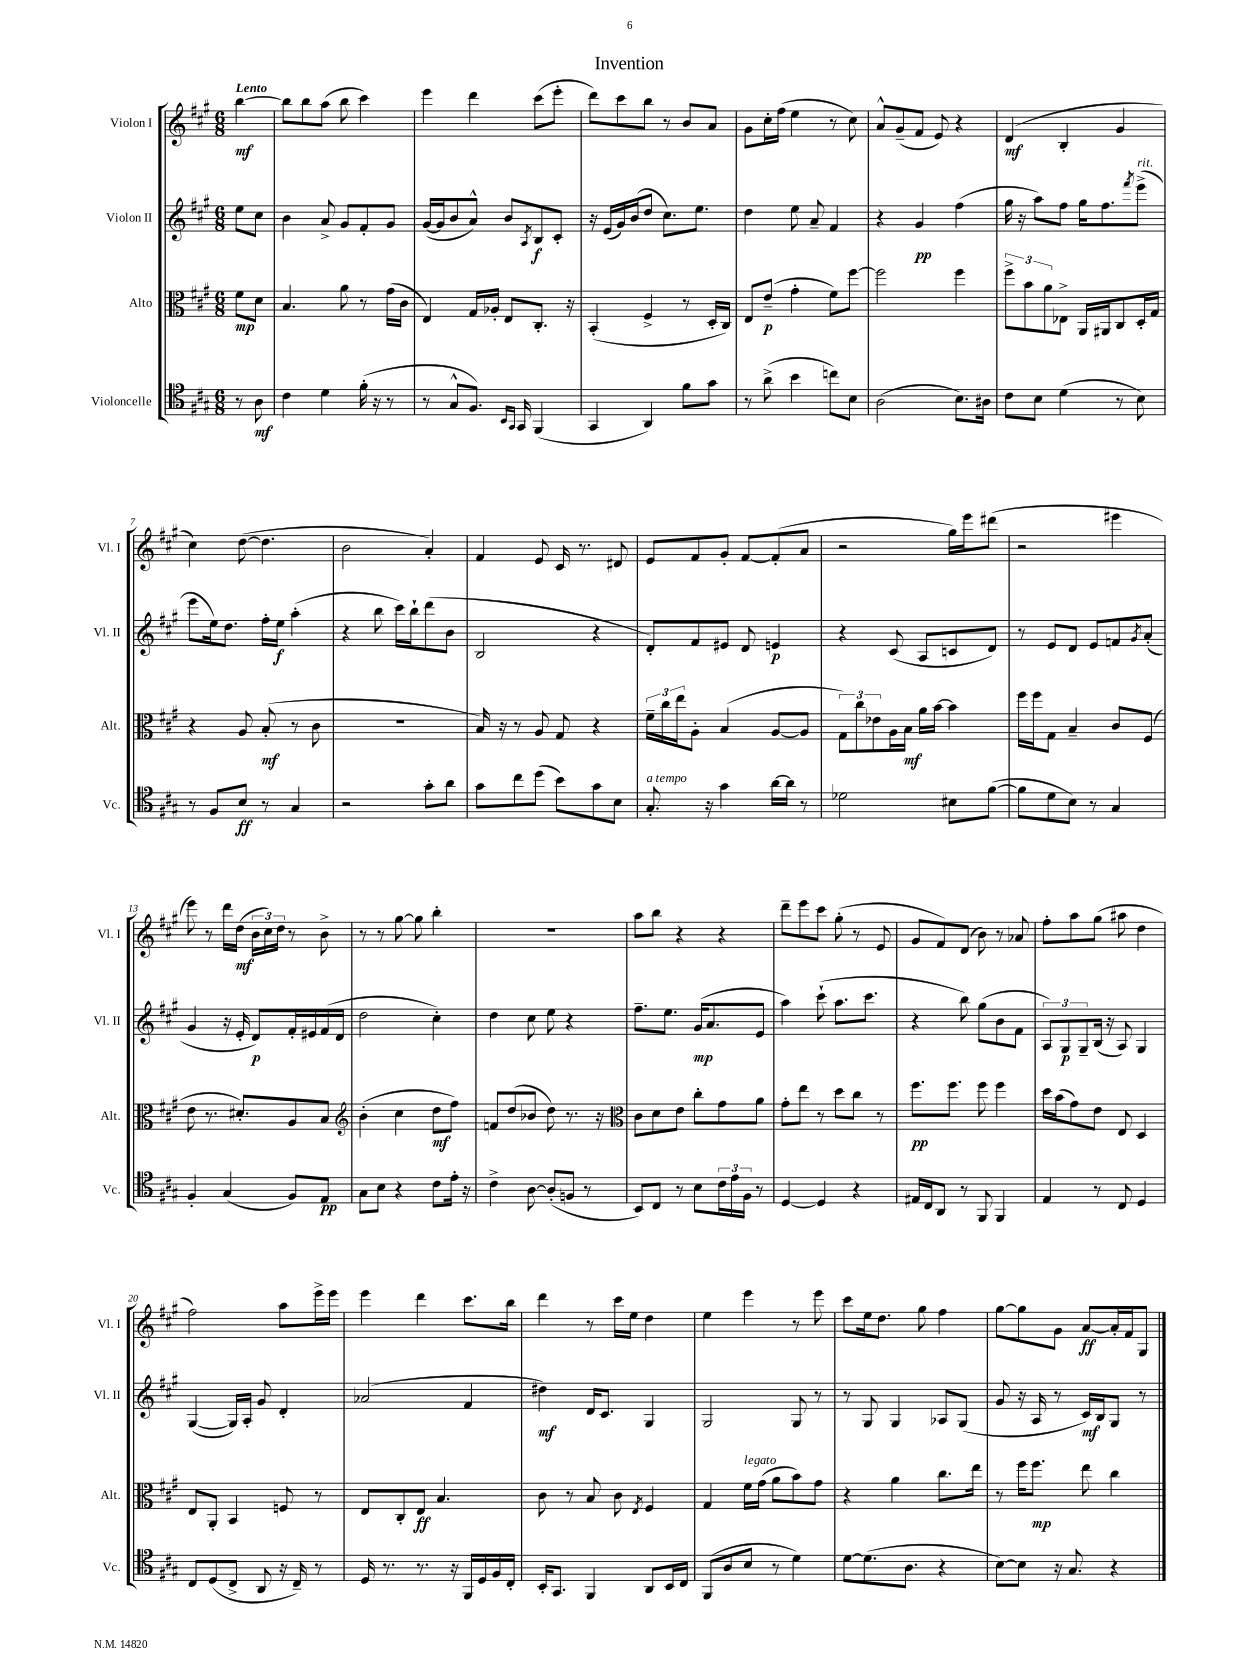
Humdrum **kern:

**kern	**kern	**kern	**kern
*staff4	*staff3	*staff2	*staff1
*clefC4	*clefC3	*clefG2	*clefG2
*k[f#c#g#]	*k[f#c#g#]	*k[f#c#g#]	*k[f#c#g#]
*M6/8	*M6/8	*M6/8	*M6/8
8r	8f#	8ee	[4bb
8A	8d	8cc#	.
=	=	=	=
4c#	4.B	4b	8bb]
.	.	.	8bb
4d	.	8a^	(8aa
.	8a	8g#	8bb
(16f#'	8r	8f#'	4ccc#)
16r	.	.	.
8r	(16g#	8g#	.
.	16c#	.	.
=	=	=	=
8r	4E)	([16g#	4eee
.	.	16g#]	.
8G#^^	.	8b	.
8.F#)	16G#	8a^^)	4ddd
.	16A-'	.	.
.	8E	8b	.
16qqBB	.	.	.
16qqGG#	.	.	.
16GG#	.	.	.
.	.	8qA	.
(4FF#	8.C#'	8B	(8ccc#
.	.	8c#'	8eee'
.	16r	.	.
=	=	=	=
4GG#	(4BB'	16r	8ddd)
.	.	(16e	.
.	.	16g#)	8ccc#
.	.	(16b	.
4AA)	4F#^	8dd	8bb
.	.	8.cc#)	8r
8f#	8r	.	8b
.	.	8.ee	.
8g#	16D'	.	8a
.	16C#)	.	.
=	=	=	=
8r	8E	4dd	8g#
(8a^	(8e~	.	16cc#'
.	.	.	(16ff#
4b	4g#'	8ee	4ee
.	.	8a~	.
8cc)	8f#)	4f#	8r
8B	[8ff#	.	8cc#)
=	=	=	=
(2A	2ff#]	4r	8a^^
.	.	.	(8g#~
.	.	4g#	8f#
.	.	.	8e)
8.B)	4ff#	(4ff#	4r
16A#	.	.	.
=	=	=	=
8c#	12ff#^	16gg#	(4d
.	.	16r	.
.	12b	.	.
8B	.	8aa)	.
.	12a	.	.
(4d	8E-^	8ff#	4B'
.	16AA	16gg#	.
.	16AA#	8.ff#	.
8r	8C#	.	4g#
.	.	8qfff#	.
8B)	16D'	(8eee^	.
.	16G#	.	.
=	=	=	=
8r	4r	8eee	4cc#)
8F#	.	16ee)	.
.	.	8.dd	.
8B	8A	.	([8dd
8r	(8B'	16ff#'	4.dd]
.	.	16ee	.
4G#	8r	(4aa'	.
.	8c#	.	.
=	=	=	=
2r	2.r	4r	2b
.	.	8bb	.
.	.	16ccc#)	.
.	.	16bb`	.
8g#'	.	(8ddd	4a')
8a	.	8b	.
=	=	=	=
8g#	16B)	2B	4f#
.	16r	.	.
8cc#	8r	.	.
(8dd	8A	.	8e
8b)	8G#	.	16c#
.	.	.	8.r
8g#	4r	4r	.
8B	.	.	8d#
=	=	=	=
8.G#'	24f#~	8d')	8e
.	24cc#	.	.
.	24ee	.	.
.	8A'	8f#	8f#
16r	.	.	.
4g#	(4B	8e#	8g#'
.	.	8d	[8f#
[16a	[8A	4e	(8f#']
16a]	.	.	.
8r	8A]	.	8a
=	=	=	=
2d-	12G#)	4r	2r
.	12cc#	.	.
.	12e-	.	.
.	16A	(8c#	.
.	16B	.	.
.	16a	8A	.
.	[16b	.	.
8B#	4b]	8c	16gg#)
.	.	.	16eee
([8f#	.	8d)	(8ddd#
=	=	=	=
8f#]	16ff#	8r	2r
.	16ff#	.	.
8d	8G#	8e	.
8B)	4B~	8d	.
8r	.	8e	.
4G#	8c#	8f	4eee#
.	.	8qg#	.
.	(8F#	(8a'	.
=	=	=	=
4F#'	8e	4g#	8eee)
.	8.r	.	8r
(4G#	.	16r	16ddd
.	8.d#')	16e'	(16dd
.	.	8d)	24b
.	.	.	24cc#)
.	.	.	24dd
8F#)	8A	16f#'	8r
.	.	16e#	.
8E	8B	(16f#	8b^
.	.	16d	.
=	=	=	=
*	*clefG2	*	*
8G#	(4b'	2dd	8r
8B	.	.	8r
4r	4cc#	.	[8gg#
.	.	.	8gg#]
8c#	8dd	4cc#')	4bb'
16e'	8ff#)	.	.
16r	.	.	.
=	=	=	=
4c#^	8f	4dd	2.r
.	(8dd	.	.
[8A	8b-	8cc#	.
(8A']	8dd)	8ee	.
8F	8.r	4r	.
8r	.	.	.
.	16r	.	.
=	=	=	=
*	*clefC3	*	*
8BB)	8c#	8.ff#~	8aa
8C#	8d	.	8bb
.	.	8.ee	.
8r	8e	.	4r
8B	8cc#'	(16g#	.
.	.	8.a	.
24c#	8g#	.	4r
24e	.	.	.
24F#	.	.	.
8r	8a	8e	.
=	=	=	=
[4D	8g#'	4aa)	8ddd~
.	8ee	.	8eee
4D]	8r	(8ccc#`	8ccc#
.	8dd	8.aa	(8gg#'
4r	8cc#	.	8r
.	.	8.ccc#	.
.	8r	.	8e
=	=	=	=
16E#	8.ff#	4r	8g#
16C#	.	.	.
8AA	.	.	8f#)
.	8.ff#	.	.
8r	.	8bb)	(8d
8FF#	8ff#	(8gg#	8b)
4FF#	4ff#	8b	8r
.	.	8f#	8a-
=	=	=	=
4E	16dd	12A)	8ff#'
.	(16b	.	.
.	.	12G#	.
.	8g#)	.	8aa
.	.	12G#~	.
8r	8e	(16B	(8gg#
.	.	16r	.
8C#	8E	8A)	8aa#
4D	4D	4G#	4dd
=	=	=	=
8C#	8E	([4G#	2ff#)
(8D	8AA'	.	.
8C#^	4BB	16G#])	.
.	.	16A'	.
8AA	.	8g#	.
16r	8F	4d'	8aa
16C#~)	.	.	.
8r	8r	.	16eee^
.	.	.	16eee
=	=	=	=
16D	8E	(2a-	4eee
8.r	.	.	.
.	8C#'	.	.
8.r	8E	.	4ddd
.	4.B	.	.
16r	.	.	.
16FF#	.	4f#	8.ccc#
16D	.	.	.
16F#	.	.	.
16C#'	.	.	16bb
=	=	=	=
16BB'	8c#	4dd#)	4ddd
8.GG#	.	.	.
.	8r	.	.
4FF#	8B	16d	8r
.	.	8.c#	.
.	8c#	.	16ccc#
.	.	.	16ee
.	8qE	.	.
8AA	4F#	4G#	4dd
16BB	.	.	.
16C#	.	.	.
=	=	=	=
(8FF#	4G#	2G#	4ee
8A	.	.	.
8B	16f#	.	4eee
.	(16g#	.	.
8r	8a	.	.
4d)	8b)	8G#	8r
.	8g#	8r	8eee
=	=	=	=
[8d	4r	8r	8ccc#
(8.d]	.	8G#	16ee
.	.	.	8.dd
.	4a	4G#	.
8.A	.	.	.
.	.	.	8gg#
4r	8.cc#	8A-	4ff#
.	.	(8G#	.
.	16ee	.	.
=	=	=	=
[8B)	8r	8g#	[8gg#
8B]	16ff#	16r	8gg#]
.	8.ff#	16A	.
16r	.	8r	8g#
8.G#	.	.	.
.	8ee	16c#)	[8a
.	.	16B	.
4r	4cc#	8G#	16a']
.	.	.	16f#
.	.	8r	8G#
==	==	==	==
*-	*-	*-	*-
